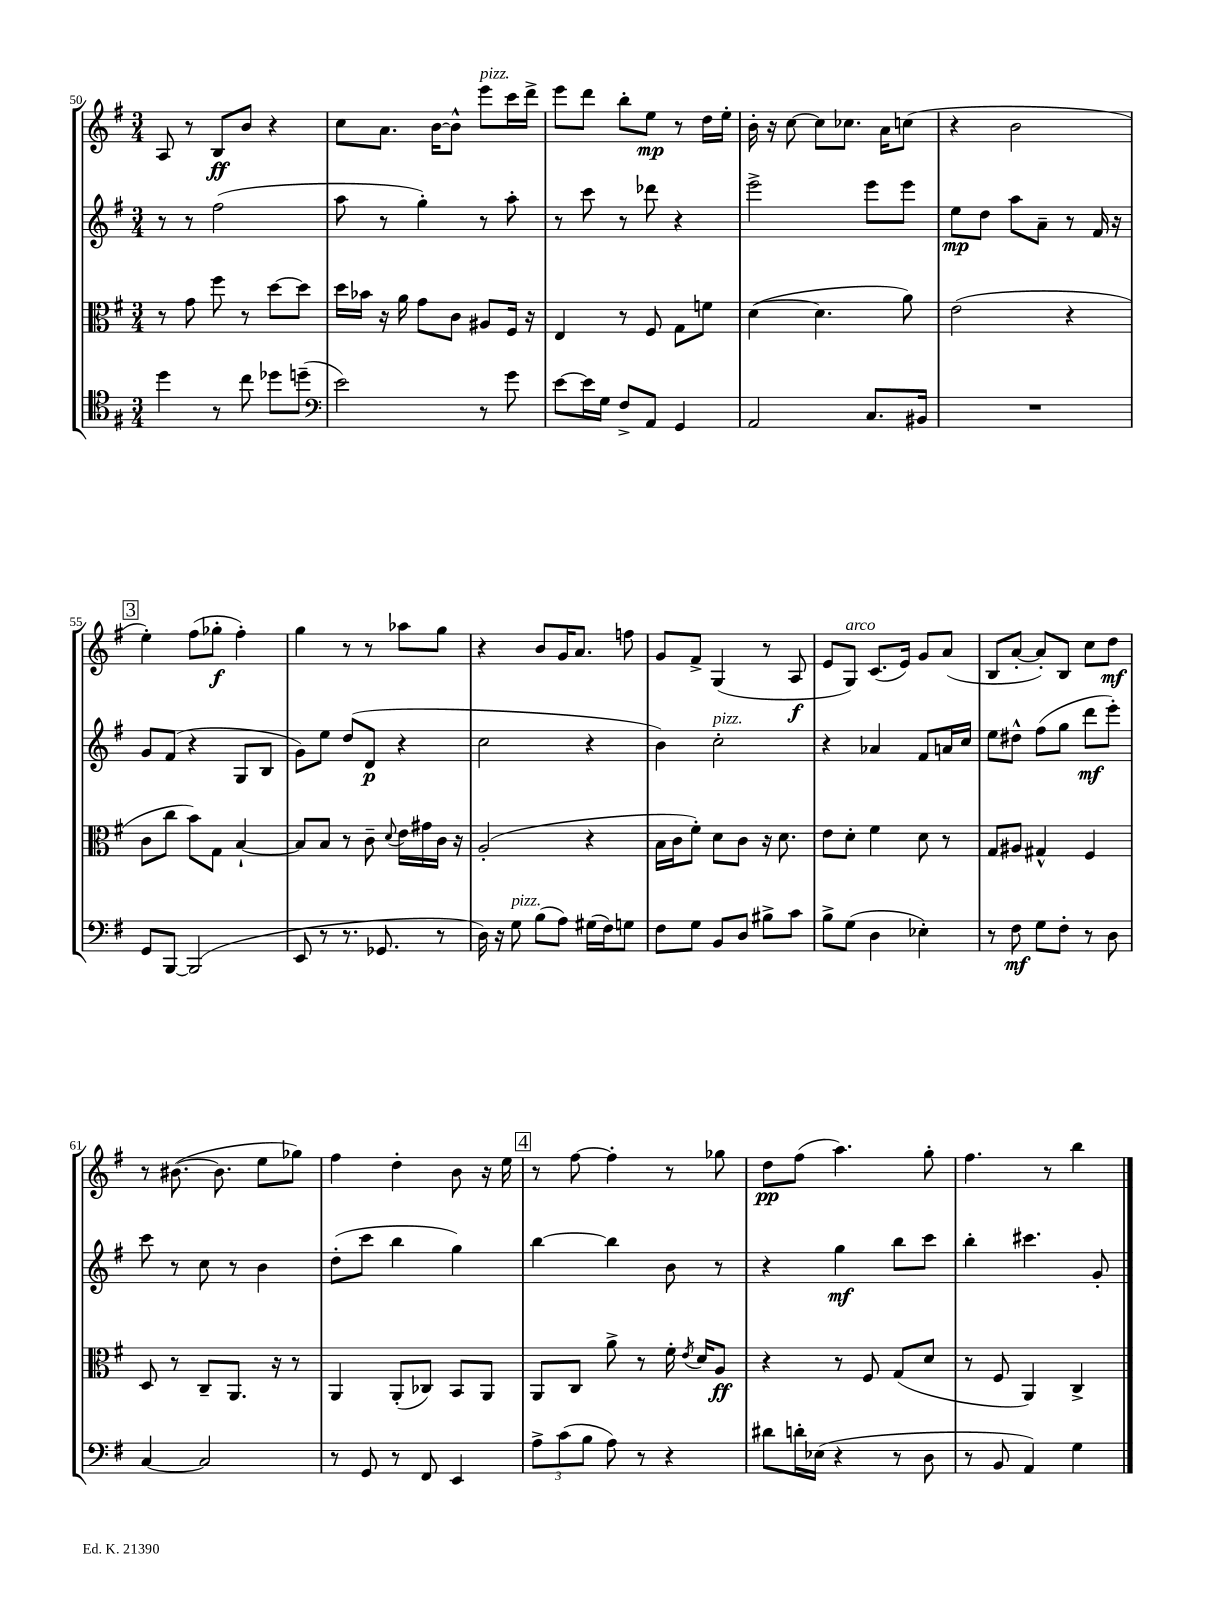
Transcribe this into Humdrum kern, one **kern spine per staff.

**kern	**kern	**kern	**kern
*staff4	*staff3	*staff2	*staff1
*clefC4	*clefC3	*clefG2	*clefG2
*k[f#]	*k[f#]	*k[f#]	*k[f#]
*M3/4	*M3/4	*M3/4	*M3/4
4dd	8r	8r	8A
.	8g	8r	8r
8r	8ff#	(2ff#	8B
8cc	8r	.	8b
8dd-	[8dd	.	4r
(8dd~	8dd]	.	.
=	=	=	=
*clefF4	*	*	*
2e)	16dd	8aa	8cc
.	16b-	.	.
.	16r	8r	8.a
.	16a	.	.
.	8g	4gg')	.
.	.	.	[16b
.	8c	.	8b^^]
8r	8A#	8r	8eee
8g	16F#	8aa'	16ccc
.	16r	.	16ddd^
=	=	=	=
[8e	4E	8r	8eee
16e]	.	8ccc	8ddd
16G	.	.	.
8F#^	8r	8r	8bb'
8AA	8F#	8ddd-	8ee
4GG	8G	4r	8r
.	8f	.	16dd
.	.	.	16ee'
=	=	=	=
2AA	([4d	2eee^	16b'
.	.	.	16r
.	.	.	[8cc
.	4.d]	.	8cc]
.	.	.	8.cc-
8.C	.	8eee	.
.	.	.	16a
.	8a)	8eee	(8cc
16BB#	.	.	.
=	=	=	=
2.r	(2e	8ee	4r
.	.	8dd	.
.	.	8aa	2b
.	.	8a~	.
.	4r	8r	.
.	.	16f#	.
.	.	16r	.
=	=	=	=
8GG	8c	8g	4ee')
[8BBB	8cc	(8f#	.
(2BBB]	8b)	4r	(8ff#
.	8G	.	8gg-'
.	[4B`	8G	4ff#')
.	.	8B	.
=	=	=	=
8EE	8B]	8g)	4gg
8r	8B	8ee	.
8.r	8r	(8dd	8r
.	8c~	8d	8r
8.GG-	.	.	.
.	8qqd	.	.
.	16e	4r	8aa-
.	16g#	.	.
8r	16c	.	8gg
.	16r	.	.
=	=	=	=
16D)	(2A'	2cc	4r
16r	.	.	.
8G	.	.	.
(8B	.	.	8b
8A)	.	.	16g
.	.	.	8.a
(16G#	4r	4r	.
16F#)	.	.	.
8G	.	.	8ff
=	=	=	=
8F#	16B	4b)	8g
.	16c	.	.
8G	8f#')	.	8f#^
8BB	8d	2cc'	(4G
8D	8c	.	.
8B#^	16r	.	8r
.	8.d	.	.
8c	.	.	8A
=	=	=	=
8B^	8e	4r	8e
(8G	8d'	.	8G)
4D	4f#	4a-	(8.c
.	.	.	16e)
4E-')	8d	8f#	8g
.	8r	16a	(8a
.	.	16cc	.
=	=	=	=
8r	8G	8ee	8B
8F#	8A#	8dd#^^	[8a'
8G	4G#^^	(8ff#	8a'])
8F#'	.	8gg	8B
8r	4F#	8ddd	8cc
8D	.	8eee')	8dd
=	=	=	=
[4C	8D	8ccc	8r
.	8r	8r	([8.b#
2C]	8C~	8cc	.
.	.	.	8.b#]
.	8.AA	8r	.
.	.	4b	8ee
.	16r	.	.
.	8r	.	8gg-)
=	=	=	=
8r	4AA	(8dd'	4ff#
8GG	.	8ccc	.
8r	(8AA'	4bb	4dd'
8FF#	8C-)	.	.
4EE	8BB	4gg)	8b
.	8AA	.	16r
.	.	.	16ee
=	=	=	=
12A^	8AA	[4bb	8r
(12c	.	.	.
.	8C	.	[8ff#
12B	.	.	.
8A)	8a^	4bb]	4ff#']
8r	8r	.	.
4r	16f#'	8b	8r
.	8qe	.	.
.	16d	.	.
.	8A	8r	8gg-
=	=	=	=
8d#	4r	4r	8dd
16d'	.	.	(8ff#
(16E-	.	.	.
4r	8r	4gg	4.aa)
.	8F#	.	.
8r	(8G	8bb	.
8D	8d	8ccc	8gg'
=	=	=	=
8r	8r	4bb'	4.ff#
8BB	8F#	.	.
4AA)	4AA)	4.ccc#	.
.	.	.	8r
4G	4C^	.	4bb
.	.	8g'	.
==	==	==	==
*-	*-	*-	*-
